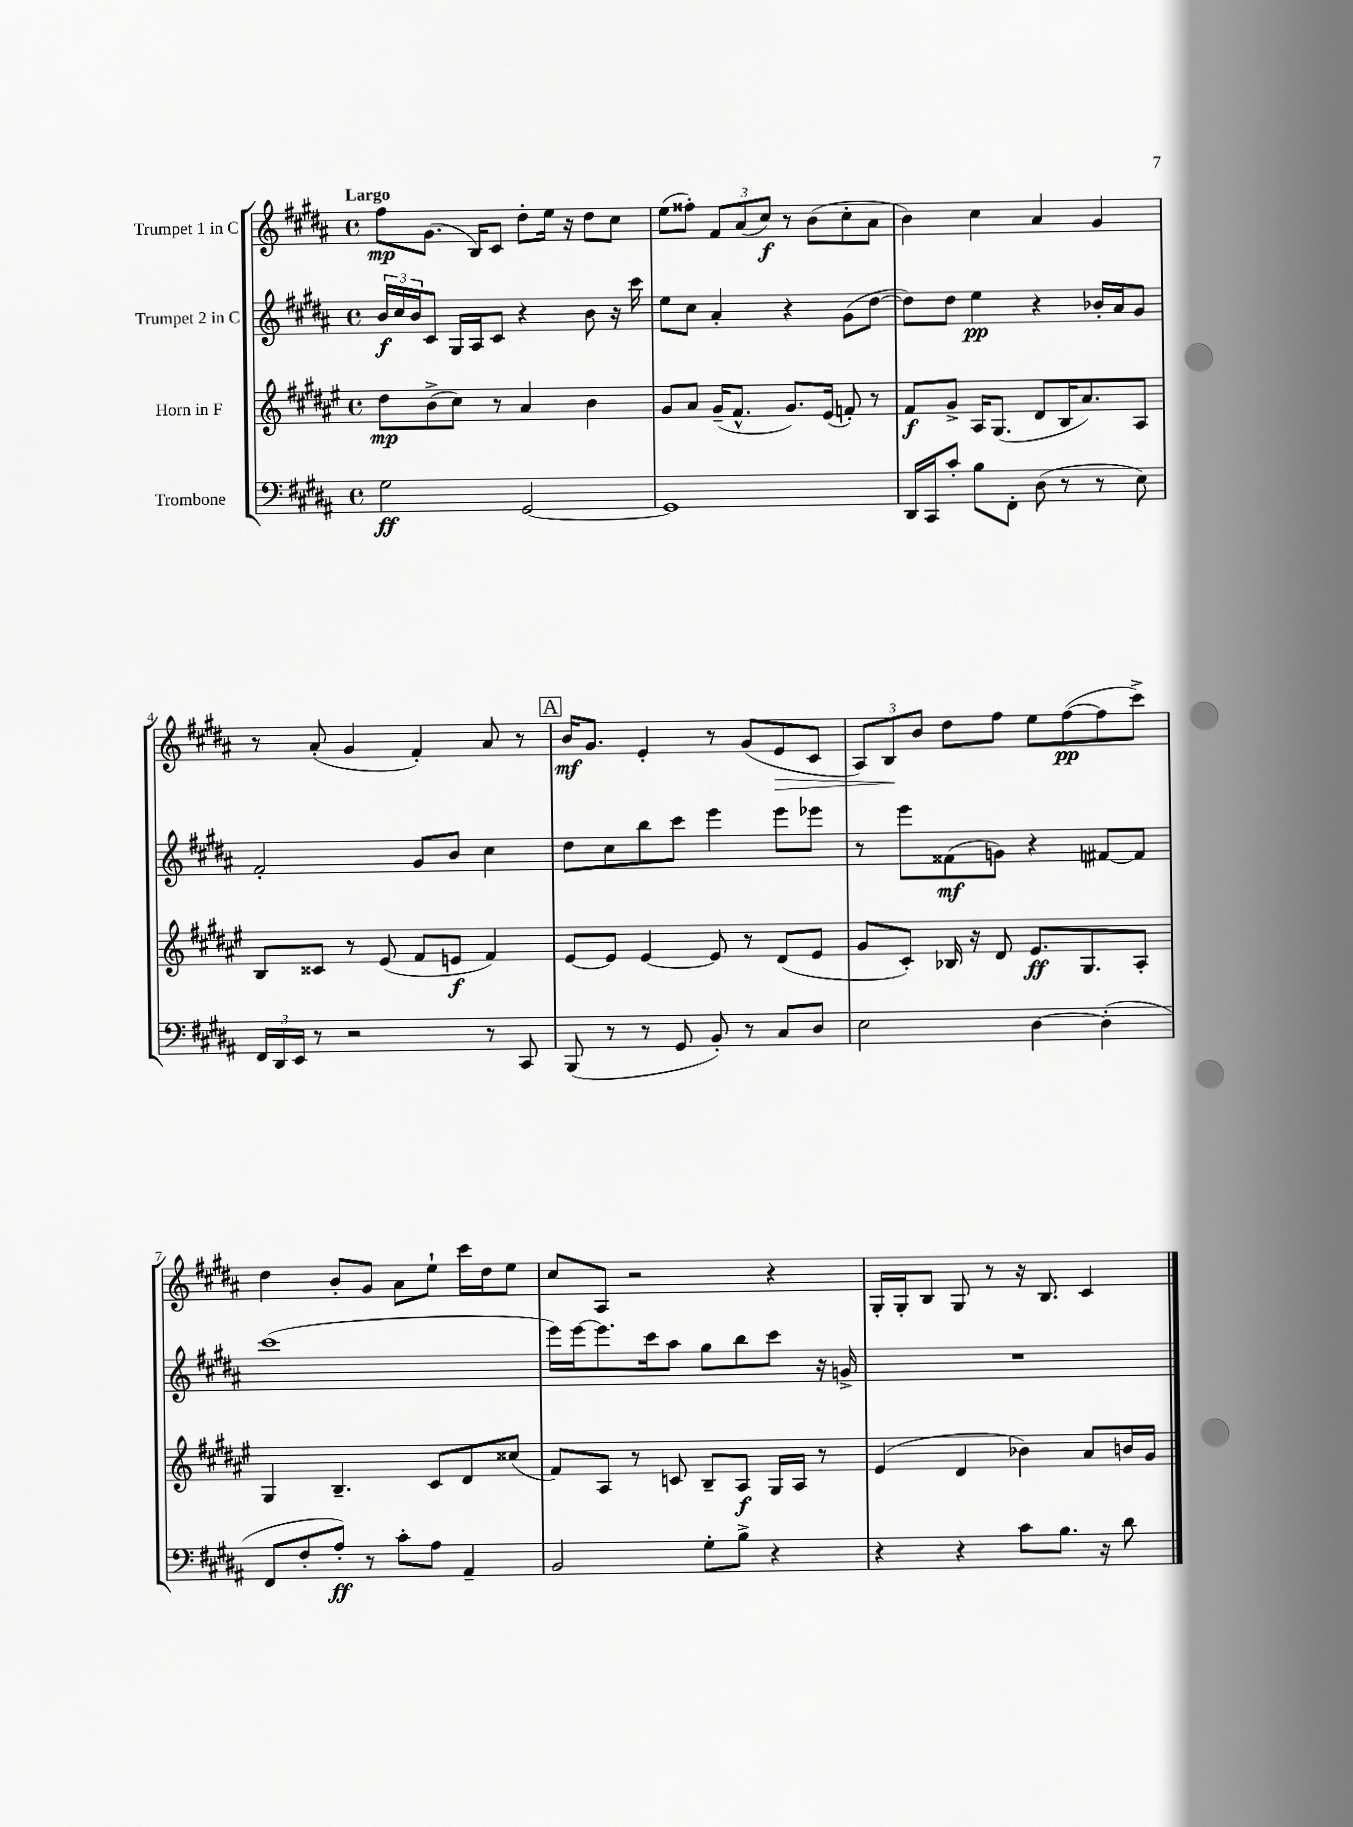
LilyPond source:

<<
\new StaffGroup <<
\new Staff = "s0" \with { instrumentName = "Trumpet 1 in C" } {
    \clef treble \key b \major \defaultTimeSignature \time 4/4 \tempo "Largo"
    fis''8\mp gis'8.( b16) cis'8 dis''8-. e''16 r16 dis''8 cis''8 |
    e''8( fisis''8-.) \tuplet 3/2 { fis'8 ais'8( cis''8\f) } r8 b'8( cis''8-. ais'8 |
    b'4) cis''4 ais'4 gis'4 |
    r8 ais'8-.( gis'4 fis'4-.) ais'8 r8 |
    \mark \markup { \box "A" } b'16\mf gis'8. e'4-. r8 gis'8( e'8\> cis'8 |
    \tuplet 3/2 { ais8) b8\! b'8 } dis''8 fis''8 e''8 fis''8~\pp( fis''8 cis'''8->) |
    dis''4 b'8-. gis'8 ais'8 e''8-! cis'''16 dis''16 e''8 |
    cis''8 ais8 r2 r4 |
    gis16-. gis16-. b8 gis8 r8 r16 b8. cis'4 \bar "|." |
}
\new Staff = "s1" \with { instrumentName = "Trumpet 2 in C" } {
    \clef treble \key b \major \defaultTimeSignature \time 4/4
    \tuplet 3/2 { b'16\f cis''16 b'16 } cis'8 gis16 ais16 cis'8 r4 b'8 r16 cis'''16 |
    e''8 cis''8 ais'4-. r4 gis'8( dis''8~ |
    dis''8) dis''8 e''4\pp r4 bes'16-. ais'16 gis'8 |
    fis'2-. gis'8 b'8 cis''4 |
    \mark \markup { \box "A" } dis''8 cis''8 b''8 cis'''8 e'''4 e'''8 ees'''8 |
    r8 e'''8 fisis'8\mf( g'8) r4 fis'8~ fis'8 |
    cis'''1( |
    e'''16) e'''16~ e'''8. cis'''16 ais''8 gis''8 b''8 cis'''8 r16 g'16-> |
    R1 \bar "|." |
}
\new Staff = "s2" \with { instrumentName = "Horn in F" } {
    \clef treble \key fis \major \defaultTimeSignature \time 4/4
    dis''8\mp b'8->( cis''8) r8 ais'4 b'4 |
    gis'8 ais'8 gis'16--( fis'8.-^ gis'8.) eis'16( f'8-.) r8 |
    fis'8\f gis'8-> ais16 gis8.( dis'8 b16 ais'8.) ais8 |
    b8 cisis'8 r8 eis'8( fis'8 e'8\f fis'4) |
    \mark \markup { \box "A" } eis'8~ eis'8 eis'4~ eis'8 r8 dis'8( eis'8 |
    gis'8 cis'8-.) bes16 r16 dis'8 eis'8.\ff gis8. ais8-. |
    gis4 b4.-- cis'8 dis'8 cisis''8( |
    fis'8) ais8 r8 c'8 b8-- ais8\f gis16 ais16 r8 |
    eis'4( dis'4 bes'4) ais'8 b'16 gis'16 \bar "|." |
}
\new Staff = "s3" \with { instrumentName = "Trombone" } {
    \clef bass \key b \major \defaultTimeSignature \time 4/4
    gis2\ff gis,2~ |
    gis,1 |
    dis,16 cis,16 cis'8-. b8 fis,8-. dis8( r8 r8 e8) |
    \tuplet 3/2 { fis,16 dis,16 e,16 } r8 r2 r8 cis,8 |
    \mark \markup { \box "A" } b,,8( r8 r8 gis,8 b,8-.) r8 cis8 dis8 |
    e2 dis4~ dis4-.( |
    fis,8 fis8-. ais8-.\ff) r8 cis'8-. ais8 ais,4-- |
    b,2 gis8-. b8-> r4 |
    r4 r4 cis'8 b8. r16 dis'8 \bar "|." |
}
>>
>>
